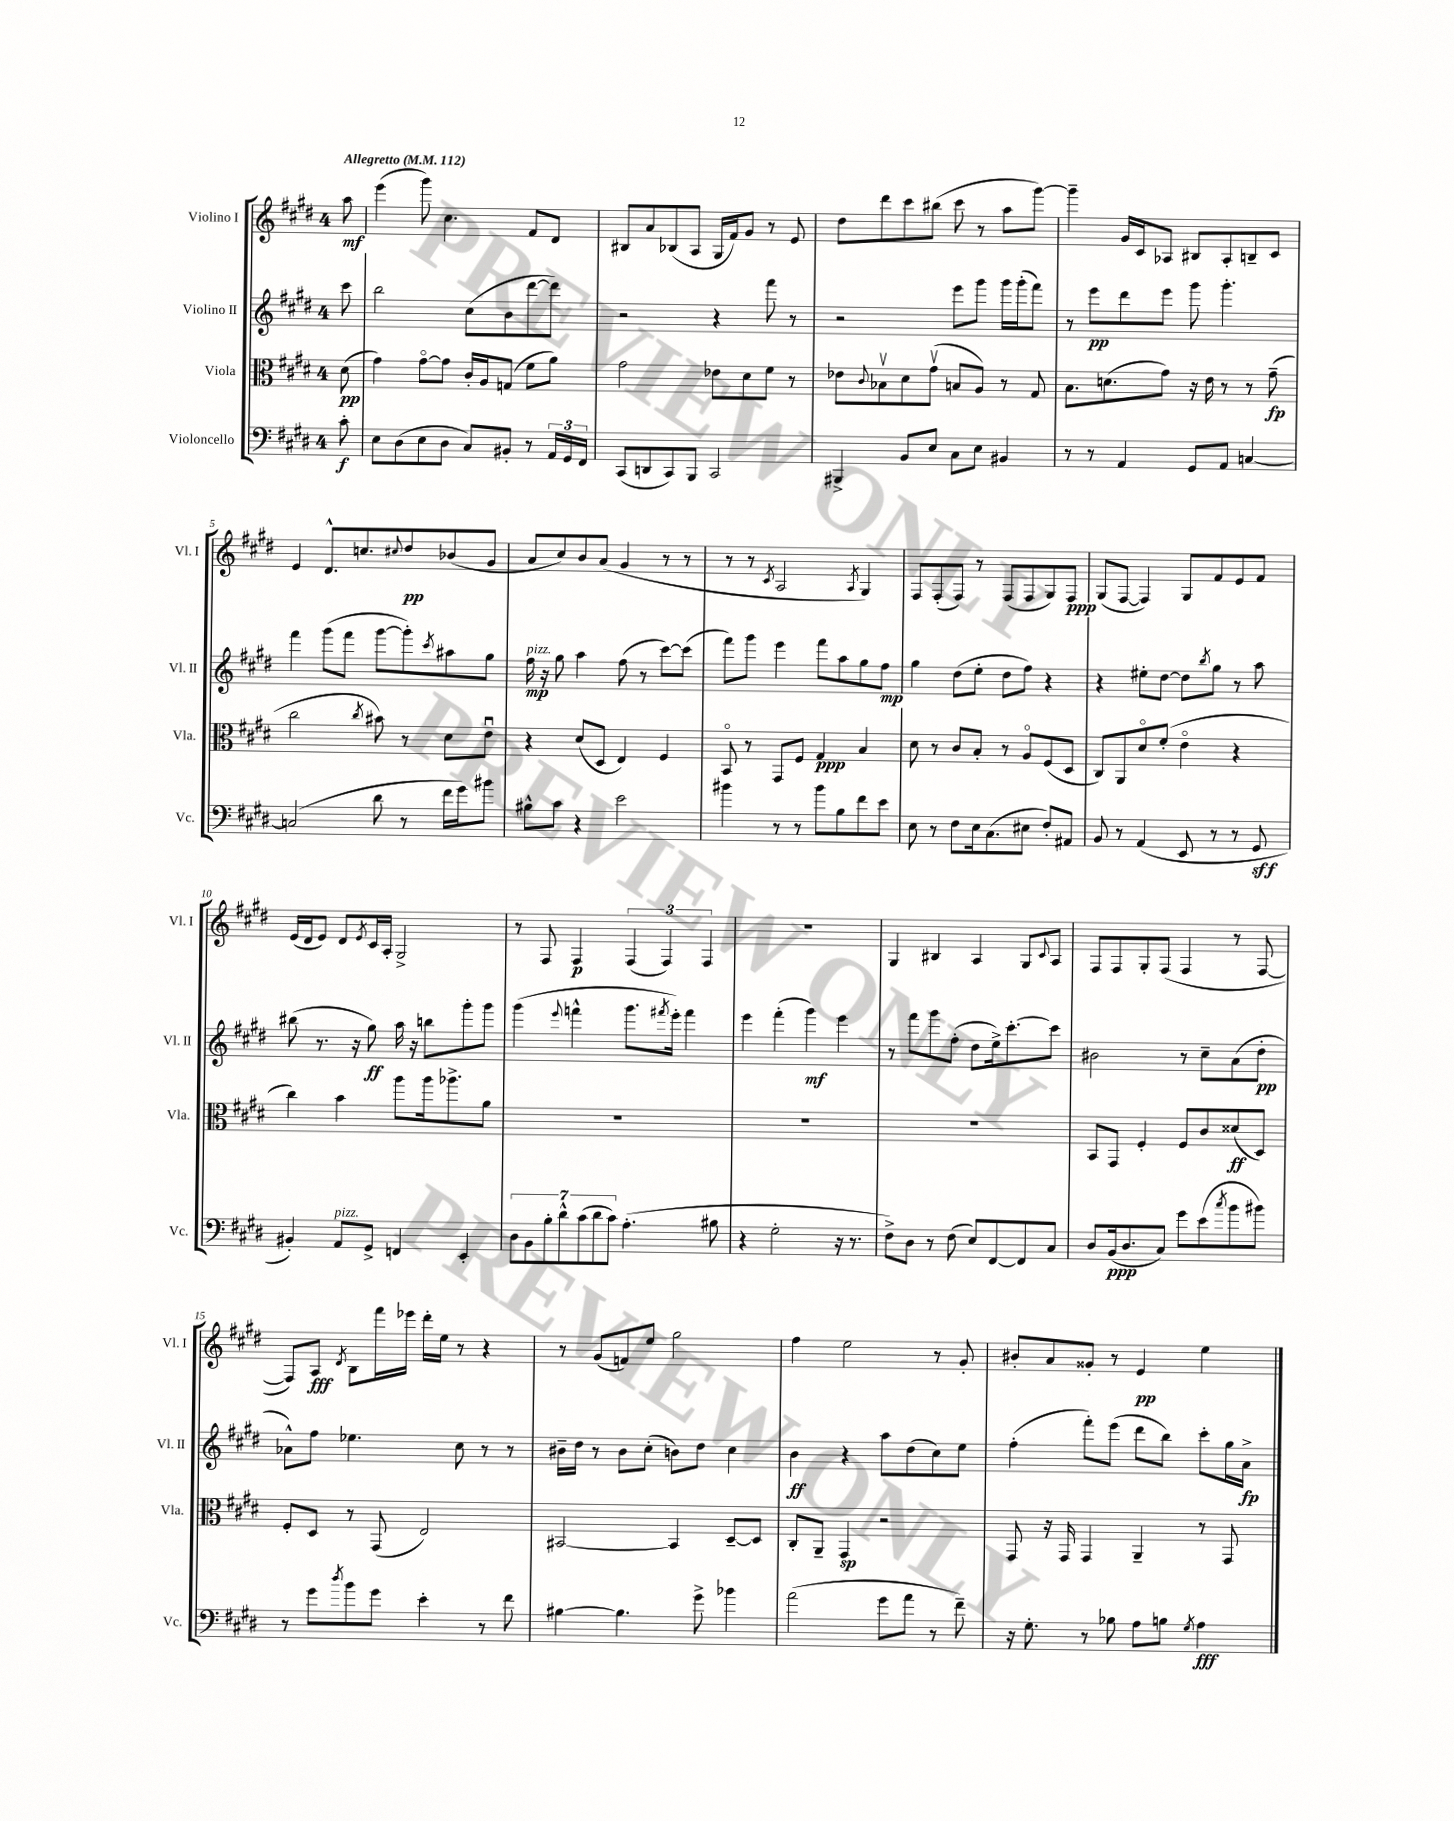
<<
\new StaffGroup <<
\new Staff = "s0" \with { instrumentName = "Violino I" shortInstrumentName = "Vl. I" } {
    \clef treble \key e \major \once \override Staff.TimeSignature.style = #'single-digit \time 4/4 \partial 8 \tempo "Allegretto" 4 = 112
    a''8\mf |
    e'''4( gis'''8) cis''4. fis'8 dis'8 |
    bis8 a'8 bes8( a8 gis16 fis'16) gis'8 r8 e'8 |
    dis''8 dis'''8 cis'''8 bis''8( cis'''8 r8 a''8 gis'''8~) |
    gis'''4-- gis'16 cis'16 aes8 bis8 aes8-. b8-- cis'8 |
    e'4 dis'8.-^ c''8. \appoggiatura { cis''8 } dis''8\pp bes'8( gis'8 |
    a'8 cis''8) b'8 a'8( gis'4 r8 r8 |
    r8 r8 \acciaccatura { cis'8 } a2 \acciaccatura { a8 } gis4) |
    fis8 fis8-.( fis8) r8 fis8( fis8 gis8) fis8\ppp |
    gis8( fis8~ fis4) gis8 fis'8 e'8 fis'8 |
    e'16( dis'16 e'8) dis'8 \acciaccatura { e'8 } cis'16 a16-. gis2-> |
    r8 fis8 fis4\p \tuplet 3/2 { fis4( fis4) fis4 } |
    R1 |
    gis4 bis4 a4 gis8 \appoggiatura { cis'8 } a8 |
    fis8 fis8 gis8-. fis8( fis4 r8 fis8~ |
    fis8) a8\fff \acciaccatura { dis'8 } b8 fis'''16 ees'''16 dis'''16-. e''16 r8 r4 |
    r8 gis'8( f'8) e''8 gis''2 |
    fis''4 e''2 r8 gis'8-. |
    bis'8-. a'8 gisis'8-. r8 e'4\pp e''4 \bar "|." |
}
\new Staff = "s1" \with { instrumentName = "Violino II" shortInstrumentName = "Vl. II" } {
    \clef treble \key e \major \once \override Staff.TimeSignature.style = #'single-digit \time 4/4 \partial 8
    cis'''8 |
    b''2 cis''8( b'8 dis'''8~ dis'''8) |
    r2 r4 fis'''8 r8 |
    r2 e'''8 gis'''8 gis'''16 gis'''16-.( fis'''8) |
    r8 e'''8\pp dis'''8 e'''8 gis'''8 gis'''4.-. |
    fis'''4 gis'''8( fis'''8 gis'''8~ gis'''8-.) \acciaccatura { cis'''8 } ais''8 gis''8 |
    fis''16\mp^\markup { \italic "pizz." } r16 gis''8 a''4 fis''8( r8 cis'''8~) cis'''8( |
    fis'''8) gis'''8 e'''4 fis'''8 a''8 gis''8 fis''8\mp |
    gis''4 dis''8( e''8-. dis''8 fis''8) r4 |
    r4 eis''8-. dis''8~ dis''8 \acciaccatura { b''8 } gis''8 r8 a''8 |
    bis''8( r8. r16 gis''8\ff) a''16 r16 b''8 gis'''8-. gis'''8 |
    gis'''4( \appoggiatura { e'''8 } f'''4-^ gis'''8. \acciaccatura { fis'''8 } e'''16-.) fis'''4 |
    e'''4 fis'''4-.( gis'''4\mf) e'''4 |
    r8 fis'''8 gis'''8 fis''8-.( dis''8 e''16->) cis'''8.~-. cis'''8 |
    bis'2 r8 cis''8-- a'8( dis''8-.\pp |
    aes'8-^) fis''8 ees''4. cis''8 r8 r8 |
    bis'16-- dis''16 r8 bis'8 cis''8-.( b'8) dis''8 cis''4 |
    b'4\ff r4 a''8 dis''8( cis''8) e''8 |
    fis''4-.( fis'''8-.) e'''8( dis'''8 b''8) cis'''8-. gis''16 a'16->\fp \bar "|." |
}
\new Staff = "s2" \with { instrumentName = "Viola" shortInstrumentName = "Vla." } {
    \clef alto \key e \major \once \override Staff.TimeSignature.style = #'single-digit \time 4/4 \partial 8
    dis'8\pp( |
    gis'4) gis'8~\flageolet gis'8 cis'16-. a16 g8( fis'8 a'8) |
    gis'2 ees'8 dis'8 fis'8 r8 |
    ees'8 \appoggiatura { cis'8 } bes8\upbow dis'8 gis'8\upbow( b8 a8) r8 gis8 |
    b8. d'8.( gis'8) r16 e'16 r8 r8 gis'8--\fp( |
    cis''2 \acciaccatura { cis''8 } bis'8) r8 dis'8 e'8\downbow |
    r4 dis'8( dis8 e4) fis4 |
    b,8\flageolet r8 gis,8 fis8 gis4\ppp b4 |
    dis'8 r8 cis'8 b8-. r8 a8\flageolet fis8( dis8 |
    cis8) a,8 dis'8\flageolet fis'8-.( e'4\flageolet r4 |
    cis''4) b'4 a''8 a''16 aes''8.-> a'8 |
    R1 |
    R1 |
    R1 |
    b,8 gis,8 fis4-. fis8 cis'8 disis'8\ff( dis8) |
    fis8-. dis8 r8 gis,8( e2) |
    bis,2~ bis,4 dis8~-- dis8 |
    cis8-. a,8-- gis,4\sp r2 |
    gis,8 r16 gis,16 gis,4 a,4-- r8 gis,8 \bar "|." |
}
\new Staff = "s3" \with { instrumentName = "Violoncello" shortInstrumentName = "Vc." } {
    \clef bass \key e \major \once \override Staff.TimeSignature.style = #'single-digit \time 4/4 \partial 8
    cis'8-.\f |
    e8 dis8( e8 dis8 cis8) bis,8-. r8 \tuplet 3/2 { a,16 gis,16 fis,16 } |
    cis,8( d,8 cis,8) b,,8 cis,2 |
    bis,,4-> b,8 e8 cis8 e8 bis,4 |
    r8 r8 a,4 gis,8 a,8 c4~ |
    c2( dis'8 r8 fis'16 gis'16) bis'8 |
    bis8-^ cis'8 r4 e'2 |
    bis'4 r8 r8 bis'8 b8 fis'8 e'8 |
    e8 r8 fis8 e16 cis8.( eis8 fis8-.) ais,8 |
    b,8 r8 a,4( e,8 r8 r8 gis,8\sff |
    bis,4-.) a,8^\markup { \italic "pizz." } gis,8-> f,4 e,4-. |
    \tuplet 7/4 { dis8 b,8 b8-. dis'8-^ cis'8( dis'8 cis'8) } a4.-.( bis8 |
    r4 gis2-. r16 r8. |
    fis8->) dis8 r8 fis8( e8) fis,8~ fis,8 cis8 |
    dis8 b,16\ppp( dis8. cis8) gis'8 e'8( \acciaccatura { cis''8 } b'8 bis'8) |
    r8 gis'8 \acciaccatura { dis''8 } b'8 gis'8 e'4-. r8 fis'8 |
    bis4~ bis4. gis'8-> bes'4 |
    a'2( gis'8 a'8 r8 fis'8--) |
    r16 gis8.-. r8 bes8 a8 b8 \acciaccatura { gis8 } a4\fff \bar "|." |
}
>>
>>
